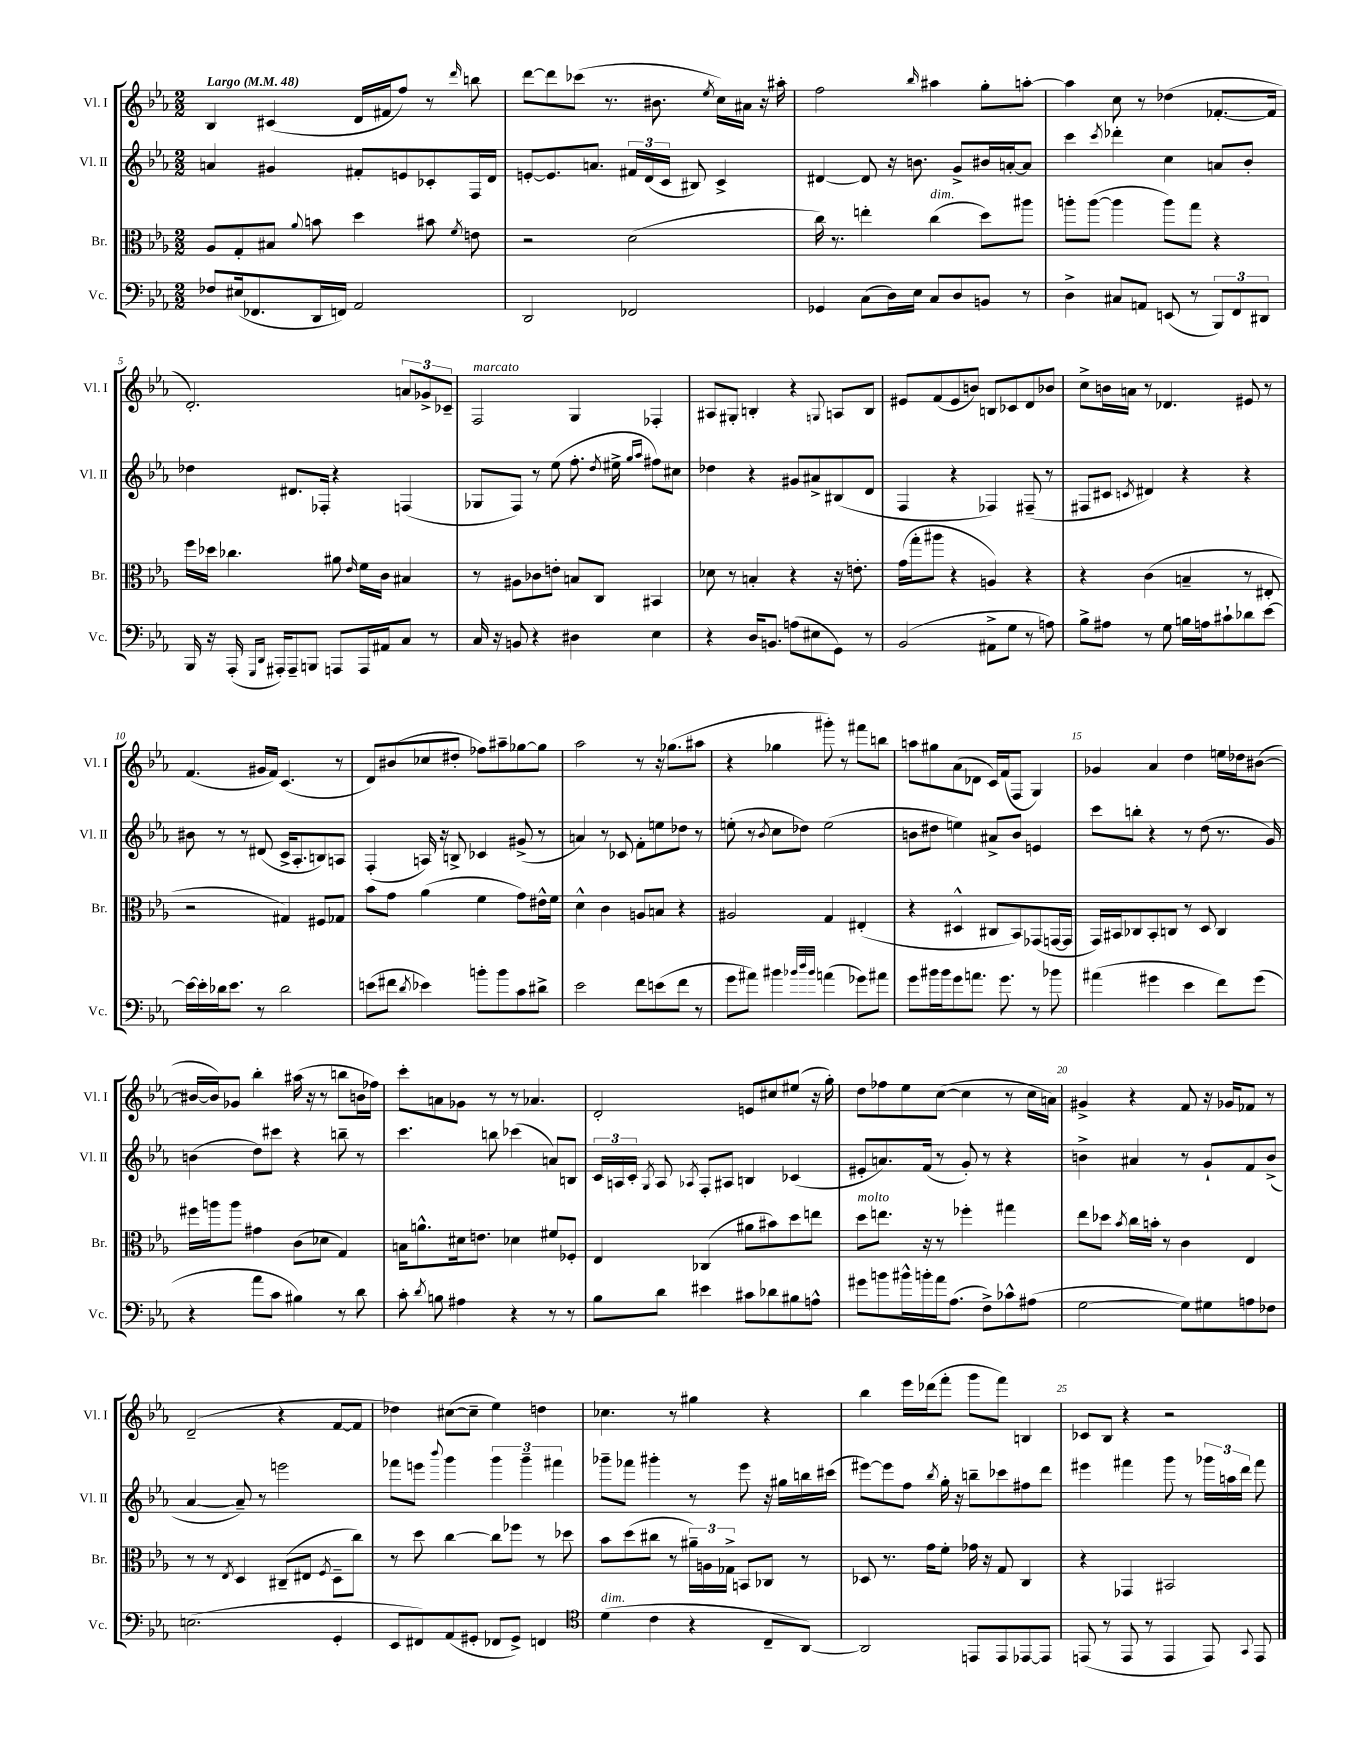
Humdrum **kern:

**kern	**kern	**kern	**kern
*staff4	*staff3	*staff2	*staff1
*clefF4	*clefC3	*clefG2	*clefG2
*k[b-e-a-]	*k[b-e-a-]	*k[b-e-a-]	*k[b-e-a-]
*M2/2	*M2/2	*M2/2	*M2/2
*MM48	*MM48	*MM48	*MM48
8F-	8A-	4a	4B-
(16E#	8G'	.	.
8.FF-	.	.	.
.	8B#	4g#	(4c#
.	8qqa-	.	.
16DD	8b	.	.
16FF)	.	.	.
2AA-	4dd	8f#'	16d
.	.	.	16f#
.	.	8e	8ff)
.	8b#	8c-'	8r
.	8qf	.	16qqddd
.	8e	16F	8bb
.	.	16d	.
=	=	=	=
2DD	2r	[8e'	[8ddd
.	.	8.e]	8ddd]
.	.	.	(8ccc-
.	.	8.a	.
.	.	.	8.r
2FF-	(2d	24f#	.
.	.	(24d	.
.	.	.	8.b#
.	.	24c	.
.	.	8B#)	.
.	.	.	8qee-
.	.	4c^	16cc)
.	.	.	16a#
.	.	.	16r
.	.	.	16aa#'
=	=	=	=
4GG-	16cc)	[4d#	2ff
.	8.r	.	.
(8C	4ee'	8d#]	.
16D)	.	16r	.
16E-	.	8.b	.
.	.	.	16qqbb-
8C	(4cc	.	4aa#
8D	.	8g^	.
8BB	8dd)	16b#	8gg'
.	.	[16a'	.
8r	8aa#	8a]	[8aa'
=	=	=	=
4D^	8aa'	4ccc	4aa]
.	([8aa	.	.
.	.	8qccc	.
8C#	4aa]	4ddd-'	8cc
8AA	.	.	8r
(8EE	8aa)	4cc	(4dd-
8r	8gg	.	.
12BBB-)	4r	8a	[8.f-'
12FF	.	.	.
.	.	8b-'	.
12DD#	.	.	.
.	.	.	16f-]
=	=	=	=
16BBB-	16ff	4dd-	2.d')
16r	16dd-	.	.
(16AAA-'	4.cc-	.	.
16qqGGG	.	.	.
16qqDD	.	.	.
16AAA#')	.	.	.
8AAA#~	.	8.d#	.
8BBB	.	.	.
.	.	16F-'	.
8AAA	8a#	4r	.
.	16qqe-	.	.
16AAA	16f	.	.
16AA#	16c	.	.
8C	4B#	(4F	12a
.	.	.	12g-^
8r	.	.	.
.	.	.	12c-~
=	=	=	=
16C	8r	8G-	2F
16r	.	.	.
8BB	8A#	8F)	.
4r	8c-	8r	.
.	8e'	(8ee-	.
4D#	8B	8.ff'	4G
.	8C	.	.
.	.	8qdd	.
.	.	16ee#^	.
.	.	16qqgg	.
.	.	16qqaa-	.
4E-	4BB#	8ff#)	4F-'
.	.	8cc#	.
=	=	=	=
4r	8d-	4dd-	8A#
.	8r	.	8G#'
16D	4B'	4r	4B'
8.BB	.	.	.
(8A	4r	8g#	4r
8E#	.	8a#^	.
.	.	.	8qqG
8GG)	16r	(8B#	8A
.	8.e'	.	.
8r	.	8d	8B
=	=	=	=
(2BB-	(16g	4F	8e#
.	16gg'	.	.
.	8aa#	.	(8f
.	4r	4r	8e#
.	.	.	8b)
8AA#^	4A)	4F-)	8B
8G	.	.	8c-
8r	4r	(8F#~	8d
8A)	.	8r	8b-
=	=	=	=
8B-^	4r	8F#	8cc^
8A#	.	8c#	16b
.	.	.	16a
.	.	8qc	.
8r	(4c	4d#)	8r
8G	.	.	4.d-
16B	4B~	4r	.
16A	.	.	.
8c#`	.	.	.
8d-	8r	4r	8e#
[8e-	8E#'	.	8r
=	=	=	=
16e-_	2r	8b#	(4.f
16e-']	.	.	.
16d-	.	8r	.
8.e-	.	.	.
.	.	8r	.
8r	.	(8d#	16g#
.	.	.	16f)
2d-	4G#)	16c^	(4.c
.	.	8.A-'	.
.	8F#	8B)	.
.	8G-	8A	8r
=	=	=	=
(8e	8b-	(4F'	8d)
8f#	8g	.	(8b#
8qd	.	.	.
4e-)	(4a-	16A)	8cc-
.	.	16r	.
.	.	8B^	8dd#'
8b'	4f	4c-	8ff-)
8b	.	.	8aa#~
8c	8g)	(8g#^	[8gg-
8d#^	16e#^^	8r	8gg-]
.	16f	.	.
=	=	=	=
2e-	4d^^	4a)	2aa-
.	4c	8r	.
.	.	8c-	.
8f	8A	8f'	8r
(8e	8B	8ee	16r
.	.	.	(8.gg-
8f	4r	8dd-	.
8r	.	8r	8aa#
=	=	=	=
8g	2A#	(8ee'	4r
8a#)	.	8r	.
.	.	8qb-	.
4b#	.	8cc	4gg-
.	.	8dd-)	.
32qqb-	.	.	.
32qqdd	.	.	.
32qqb-	.	.	.
(4a	4G	(2ee	8ggg#')
.	.	.	8r
8g-)	(4E#'	.	8fff#
8a#	.	.	8bb
=	=	=	=
8g	4r	8b	8aa
16b#	.	8dd#	8gg#
16b#	.	.	.
8g	4D#^^	4ee)	(8a-
8.a	.	.	8d-
.	8C#	8a#^	16c)
8.g	.	.	(16f
.	8BB-)	8b	8F
8r	(8GG-	4e	4G)
8b-	[16GG	.	.
.	16GG]	.	.
=	=	=	=
(4a#	16GG)	8ccc	4g-
.	16BB#	.	.
.	8C-	8bb'	.
4g#	8BB#'	4r	4a-
.	8C	.	.
4e-	8r	8r	4dd
.	8D	(8dd	.
8f)	4C	8.r	16ee
.	.	.	16dd-
(8g#	.	.	([8b#
.	.	16g)	.
=	=	=	=
4r	16ff#	(4b	16b#_
.	16aa	.	16b#])
.	8aa	.	8g-
8a-	4g#	8dd)	4bb-'
8c	.	8ccc#	.
4B#)	(8c	4r	(16aa#
.	.	.	16r
.	8d-	.	8r
8r	4G)	8bb~	8bb
8d	.	8r	16b
.	.	.	16ff-)
=	=	=	=
8c'	16B	4.ccc	8ccc'
.	8.a^^	.	.
8qd	.	.	.
8B	.	.	8a
4A#	16d#	.	8g-
.	8.e	.	.
.	.	8bb	8r
4r	4d-	(4ccc-	8r
.	.	.	4.a-
8r	8f#	8a)	.
8r	8F-'	8B	.
=	=	=	=
8B-	4E-	24c	2d'
.	.	24A	.
.	.	24c'	.
.	.	8qG	.
8d	.	8A	.
.	.	8qA-	.
4e#	(4C-	8F'	.
.	.	8A#	.
8c#	8a#	4B	8e
8d-	8b#)	.	8cc#
8B#	8dd	(4c-	(8ee#
8A^^	8ee	.	16r
.	.	.	16gg')
=	=	=	=
8g#	8dd	8e#'	8dd
8b	8.ee	8.a)	8ff-
16b#^^	.	.	8ee-
16b'	16r	(16f	.
16a-	8r	8r	([8cc
(8.A-	.	.	.
.	4ff-'	8g')	4cc]
8F^)	.	8r	.
8c-^^	4gg#	4r	8r
(8A#	.	.	16cc
.	.	.	16a)
=	=	=	=
[2G	8ee-	4b^	4g#^
.	8dd-	.	.
.	8qb-	.	.
.	16cc	4a#	4r
.	16b'	.	.
.	8r	.	.
8G])	4c	8r	8f
8G#	.	8g`	16r
.	.	.	16g-
8A	4E-	8f	8f-
8F-	.	(8b^	8r
=	=	=	=
(2.E	8r	[4a-	(2d~
.	8r	.	.
.	8qE-	.	.
.	4D	8a-~])	.
.	.	8r	.
.	(8C#~	2eee	4r
.	8E#	.	.
.	8qF	.	.
4GG'	8D~	.	[8f
.	8cc)	.	8f]
=	=	=	=
8EE-	8r	8fff-	4dd-)
8FF#)	8dd	8eee	.
.	.	8qqbbb-	.
(8AA-	[4cc	4ggg	([8cc#
8GG#'	.	.	8cc#~]
8FF-	8cc]	6ggg	4ee-)
8GG#^)	8ff-	.	.
.	.	6ggg~	.
4FF	8r	.	4dd
.	.	6fff#	.
.	8dd-	.	.
=	=	=	=
*clefC4	*	*	*
(4d	8b-	8ggg-~	4.cc-
.	(8dd	8fff-	.
4c	8cc#	4ggg#'	.
.	8r	.	8r
4r	24a#~)	8r	4gg#
.	24A	.	.
.	24G-^	.	.
.	8BB	8eee-	.
8C~	8C-	16r	4r
.	.	16gg#	.
[8AA-)	8r	16bb	.
.	.	(16ccc#	.
=	=	=	=
2AA-]	8D-	[8eee#)	4bb-
.	8.r	8eee#]	.
.	.	8ff	16eee-
.	16g	.	(16ddd-
.	.	8qbb-	.
.	8f'	16gg'	8fff'
.	.	16r	.
8EE	16g-	8bb~	8ggg
.	16r	.	.
8EE	8G	8ccc-	8fff)
[8EE-	4C	8ff#	4B
8EE-]	.	8ddd	.
=	=	=	=
(8EE	4r	4eee#	8c-
8r	.	.	8B-
8EE	4GG-	4fff#	4r
8r	.	.	.
4EE	2BB#	8ggg	2r
.	.	8r	.
8EE)	.	24ggg-	.
.	.	24aa	.
.	.	24ddd	.
8qqGG	.	.	.
8EE	.	8fff#	.
==	==	==	==
*-	*-	*-	*-
